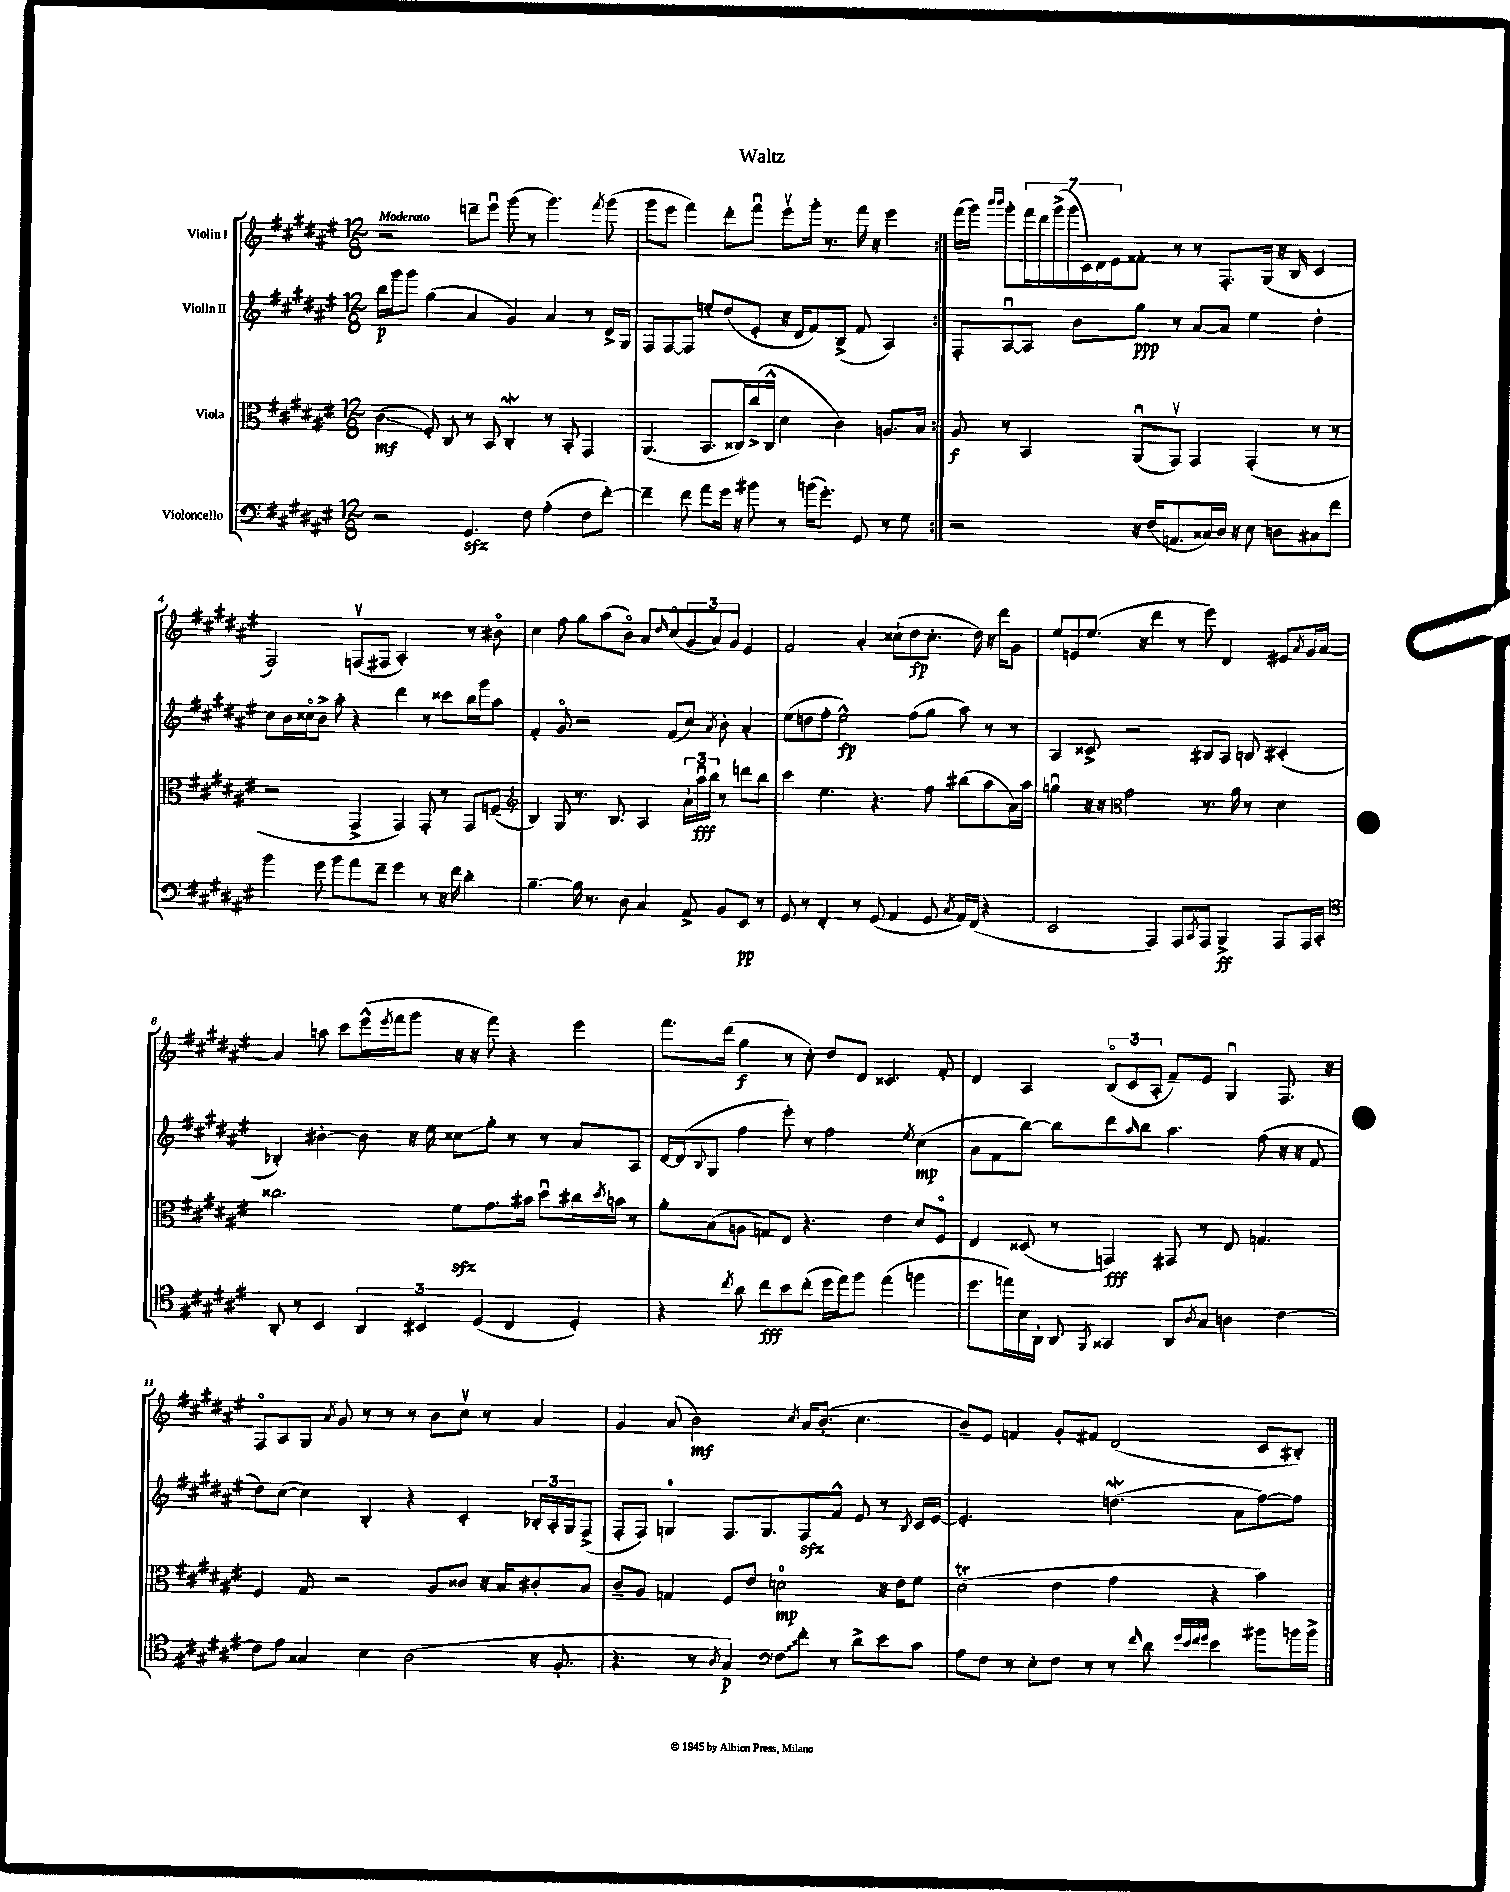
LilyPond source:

\header { title = "Waltz" }
<<
\new StaffGroup <<
\new Staff = "s0" \with { instrumentName = "Violin I" } {
    \clef treble \key fis \major \numericTimeSignature \time 12/8 \tempo "Moderato"
    \repeat volta 2 { r2 d'''8-- eis'''8\downbow gis'''8( r8 gis'''4.) \acciaccatura { fis'''8 } gis'''8( |
    gis'''8 eis'''8 fis'''4) dis'''8-. fis'''8\downbow eis'''8\upbow gis'''16-. r8. fis'''16 r16 eis'''4 | }
    fis'''16( gis'''16) \grace { b'''16 b'''16 } gis'''8-. \tuplet 7/4 { fis'''16 dis'''16 gis'''16->( gis'''16 cis'16) dis'16 eis'16 } fisis'8-. r8 r8 fis8.-. gis16( r16 b16 cis'4 |
    fis2) f8\upbow( fis8 ais2-.) r8 bis'8\flageolet |
    cis''4 fis''8 gis''8 ais''8( b'8\flageolet) ais'8 \grace { dis''16 } cis''8\flageolet( \tuplet 3/2 { gis'8 ais'8) gis'8 } eis'4 |
    fis'2 ais'4-. cisis''8-!( dis''8\fp cisis''8.-. dis''16) r16 dis'''16 gis'8 |
    eis''8 e'8 eis''8.( r16 dis'''4 r8 eis'''8) dis'4 eis'8 \acciaccatura { ais'8 } gis'16 ais'16~ |
    ais'4 a''8 cis'''8 eis'''16-^( \acciaccatura { eis'''8 } fis'''16 gis'''8 r16 r16 fis'''8) r4 eis'''4 |
    fis'''8. dis'''16( gis''4\f r8 cis''8-.) dis''8 dis'8 cisis'4. fis'8-. |
    dis'4 ais4 \tuplet 3/2 { b8\flageolet( cis'8 ais8-. } fis'8--) eis'8 gis4\downbow fis8. r16 |
    fis8\flageolet ais8 gis8 \acciaccatura { ais'8 } gis'8 r8 r8 r8 b'8 cis''8\upbow r8 ais'4 |
    gis'4 ais'8( b'2\mf) \acciaccatura { cis''8 } ais'16 b'8.-.( cis''4. |
    b'8--) eis'8 f'4 gis'8-. fis'8 dis'2( cis'8 bis8-.) \bar "|." |
}
\new Staff = "s1" \with { instrumentName = "Violin II" } {
    \clef treble \key fis \major \numericTimeSignature \time 12/8
    \repeat volta 2 { b''16\p gis'''16 gis'''8 gis''4( ais'4 gis'4) ais'4 r8 dis'16-> gis16 |
    fis8 fis8~ fis8 e''8-. dis''8( eis'8-. r16 dis'16 fis'8) b8->( fis'8 ais4) | }
    fis8-. ais8~\downbow ais8 b'8 gis''8\ppp r8 ais'8~ ais'8 eis''4 dis''4-. |
    cis''8 b'16 cisis''16\flageolet b'8-> ais''8-. r4 dis'''4 r8 cisis'''8 b''16 gis'''16 ais''8 |
    fis'4-. gis'8\flageolet r2 fis'8( cis''8) \acciaccatura { ais'8 } b'8-. ais'4-. |
    eis''8( d''8 fis''8-. eis''2-^\fp) fis''8( gis''8 ais''8) r8 r8 |
    ais4 cisis'8-> r2 bis8 ais8 b8 cis'4-.( |
    bes4-.) bis'4~-. bis'8 r16 eis''16 cisis''8\glissando gis''8-. r8 r8 ais'8 ais8 |
    dis'16~ dis'16( \appoggiatura { b8 } gis8 fis''4 eis'''8-.) r8 fis''2 \acciaccatura { eis''8 } cis''4\mp( |
    ais'8 fis'8 b''8~) b''8 dis'''8 \grace { ais''16 } b''8 ais''4. fis''8( r16 r16 fis'8 |
    dis''8) cis''8~( cis''4) b4-. r4 cis'4-. \tuplet 3/2 { bes16-. ais16-. gis16 } fis8->( |
    fis8-. fis8) g4-0 fis8. g8. fis8\sfz fis'8-^ eis'8 r8 \acciaccatura { b8 } cis'16 eis'16~ |
    eis'2.-. d''4.\mordent( ais'8 fis''8~) fis''8 \bar "|." |
}
\new Staff = "s2" \with { instrumentName = "Viola" } {
    \clef alto \key fis \major \numericTimeSignature \time 12/8
    \repeat volta 2 { cis'4\glissando\mf( fis8-.) cis8 r8 b,8 cis4-.\mordent r8 b,8-. gis,4 |
    ais,4.( b,8. cisis16) cis''16->( cisis16-^ dis'4 cis'4) a8. b16 | }
    ais8\f r8 b,4 ais,8\downbow( gis,8\upbow) gis,4 gis,4-.( r8 r8 |
    r2 gis,4-> gis,4) gis,8-. r8 gis,8 f8--( |
    \clef treble b4) gis8 r8. b8. ais4 \tuplet 3/2 { ais'16-! ais''16\downbow\fff b''16 } r8 d'''8 b''8 |
    cis'''4 eis''4. r4. fis''8 bis''8( ais''8 ais'16) ais''16 |
    g''4\downbow r16 r16 \clef alto gis'2 r8. ais'16 r8 dis'4 |
    cisis''2. fis'8\sfz gis'8. bis'16 dis''8\downbow cis''16 \acciaccatura { dis''8 } b'16 r8 |
    ais'8-. b8( a8 g8) eis8 r4. eis'4 dis'8 fis8\flageolet |
    eis4 disis8( r8 g,4\fff) gis,8 r8 eis8 g4. |
    fis4 gis8 r2 ais8 cisis'8 r16 b16 cis'8-. b8 |
    cis'8-- ais8 g4 fis8 eis'8 d'2-0\mp r16 eis'16 fis'8 |
    dis'2\trill( eis'4 gis'4 r4 b'4) \bar "|." |
}
\new Staff = "s3" \with { instrumentName = "Violoncello" } {
    \clef bass \key fis \major \numericTimeSignature \time 12/8
    \repeat volta 2 { r2 gis,4.\sfz fis8 ais4-.( fis8 fis'8~-.) |
    fis'4-- fis'8 ais'8 gis'16 r16 bis'8 r8 b'16( gis'8.-.) gis,8 r8 gis8 | }
    r2 r16 fis16( a,8. cisis16) dis16 r16 eis8 d8 cis8 fis'8 |
    b'4 gis'8 b'8 ais'8 fis'8-- gis'4 r8 r16 fis'16 dis'4-. |
    b4.~-- b16 r8. dis8 cis4 ais,8-> b,8 eis,8\pp r8 |
    gis,8 r8 fis,4-. r8 gis,8( ais,4 gis,8 \acciaccatura { cis8 } ais,16) fis,16( r4 |
    eis,2 ais,,4) ais,,8 \acciaccatura { cis,8 } ais,,8 b,,4->\ff ais,,8 ais,,16 cis,16-. |
    \clef tenor ais,8-. r8 b,4 \tuplet 3/2 { ais,4 bis,4 dis4( } cis4 dis4-.) |
    r4 \acciaccatura { cis''8 } ais'8 cis''8\fff b'8 cis''8-.( dis''16 eis''16) fis''8 eis''4( f''4 |
    dis''8. e''16) b16 ais,16-. ais,8 \acciaccatura { fis,8 } gisis,4 ais,8 \acciaccatura { ais8 } gis8 a4 cis'4~ |
    cis'8 eis'8 gisis4 b4 ais2( r16 fis8.-. |
    r4. r8 \acciaccatura { ais8 } gis4\p) \clef bass \once \override Glissando.style = #'zigzag fis8\glissando fis'8-. r8 dis'8-> eis'8 cis'8 |
    ais8 fis8 r8 eis8-. fis8 r8 r8 \grace { fis'16 } dis'8 \grace { gis'32 eis'32 fis'32 gis'32 } eis'4 bis'8 b'16 b'16-> \bar "|." |
}
>>
>>
